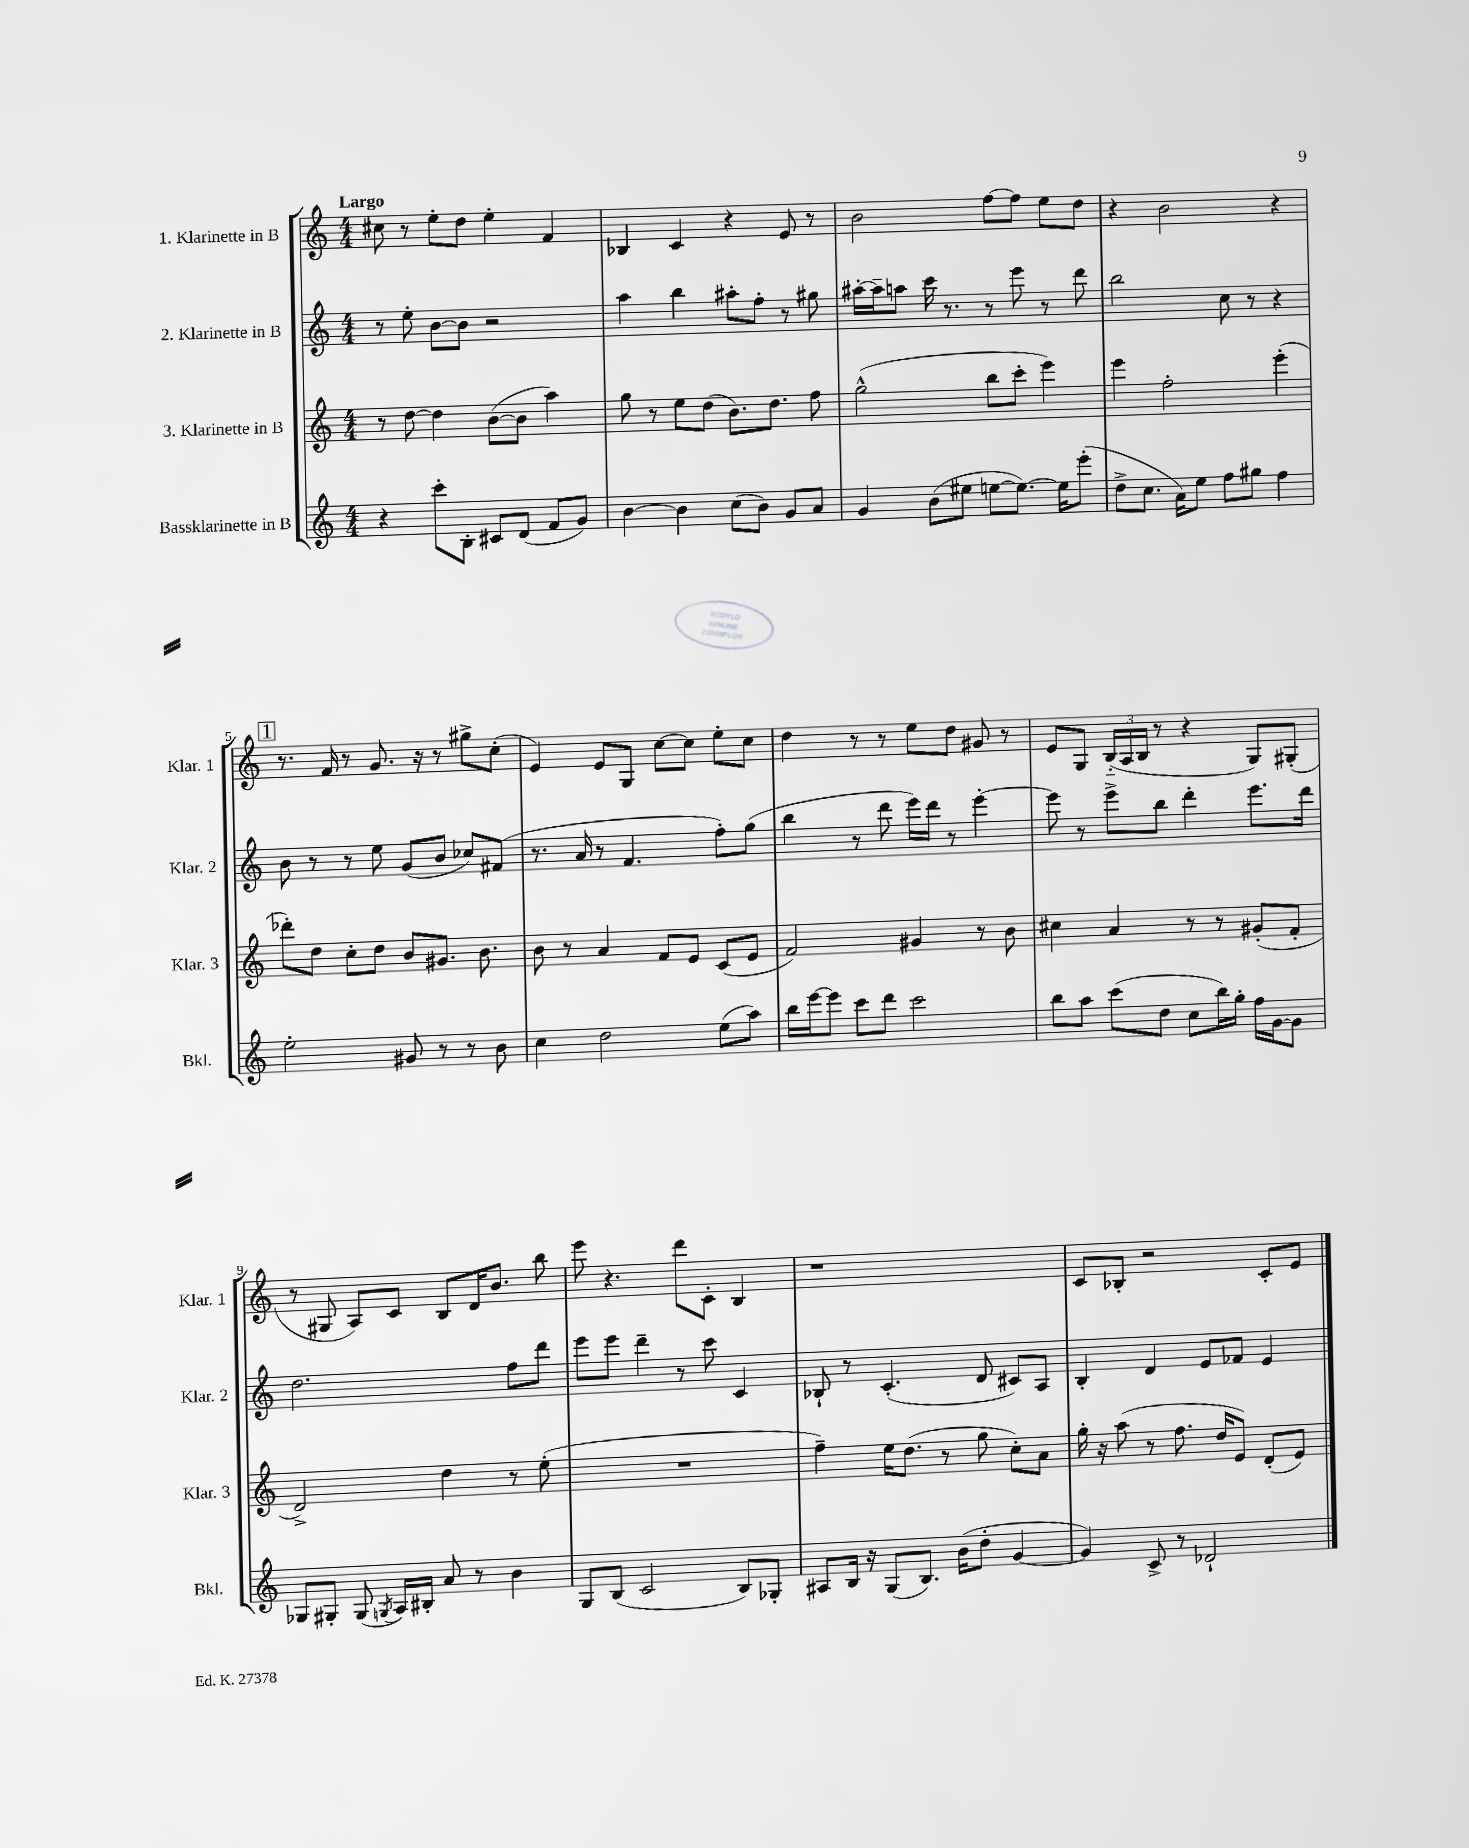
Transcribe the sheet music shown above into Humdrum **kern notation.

**kern	**kern	**kern	**kern
*part4	*part3	*part2	*part1
*staff4	*staff3	*staff2	*staff1
*I"Bassklarinette in B	*I"3. Klarinette in B	*I"2. Klarinette in B	*I"1. Klarinette in B
*I'Bkl.	*I'Klar. 3	*I'Klar. 2	*I'Klar. 1
*clefG2	*clefG2	*clefG2	*clefG2
*k[]	*k[]	*k[]	*k[]
*M4/4	*M4/4	*M4/4	*M4/4
=1	=1	=1	=1
!	!	!	!LO:TX:a:B:t=Largo
4r	8r	8r	8cc#X\
.	[8dd\	8ee'\	8r
8ccc'\L	4dd\]	[8b\L	8ee'\L
8B'\J	.	8b\J]	8dd\J
8c#X/L	([8b\L	2r	4ee'\
(8d/J	8b\J]	.	.
8f/L	4aa\)	.	4f/
8g/J)	.	.	.
=2	=2	=2	=2
[4b\	8gg\	4aa\	4B-X/
.	8r	.	.
4b\]	8ee\L	4bb\	4c/
.	(8dd\J	.	.
(8cc\L	8.b\L)	8aa#X'\L	4r
8b\J)	.	8ff'\J	.
.	8.dd\J	.	.
8g/L	.	8r	8e/
8a/J	8ff\	8gg#X\	8r
=3	=3	=3	=3
4g/	(2gg^^\	[16aa#X'\LL	2b\
.	.	16aa#~\J]	.
.	.	8aan\J	.
(8b\L	.	16ccc\	.
.	.	8.r	.
8ee#X\J	.	.	.
[8een\L	8bb\L	8r	[8ff\L
8.ee\J_)	8ccc'\J	8eee\	8ff\J]
.	4eee\)	8r	8ee\L
16ee\KL]	.	.	.
(8eee'\J	.	8ddd\	8dd\J
=4	=4	=4	=4
8dd^\L	4eee\	2bb\	4r
8.cc\J	.	.	.
.	2ff'\	.	2b\
16a\KL)	.	.	.
8ee\J	.	.	.
8ff\L	.	8cc\	.
8gg#X\J	.	8r	.
4ff\	(4eee'\	4r	4r
!!LO:LB:g=z
!!LO:REH:place=s1:t=1
=5	=5	=5	=5
2ee'\	8ddd-X'\L)	8b\	8.r
.	8dd\J	8r	.
.	.	.	16f/
.	8cc'\L	8r	8r
.	8dd\J	8ee\	8.g/
8g#X/	8b/L	(8g/L	.
.	.	.	16r
8r	8.g#X/J	8b/J	8r
8r	.	8cc-X/L)	8gg#X^\L
.	8.b\	.	.
8b\	.	(8f#X/J	(8cc'\J
=6	=6	=6	=6
4cc\	8b\	8.r	4e/)
.	8r	.	.
.	.	16a/	.
2dd\	4a/	8r	8e/L
.	.	4.f/	8G/J
.	8f/L	.	[8cc\L
.	8e/J	.	8cc\J]
(8ee\L	(8c/L	8ff'\L)	8ee'\L
8aa\J)	8e/J	(8gg\J	8cc\J
=7	=7	=7	=7
16bb\LL	2f/)	4bb\	4dd\
[16eee\J	.	.	.
8eee\J]	.	.	.
8ccc\L	.	8r	8r
8ddd\J	.	8ddd\	8r
2ccc\	4g#X/	16eee\LL)	8ee\L
.	.	16ddd\JJ	.
.	.	8r	8dd\J
.	8r	[4eee'\	8g#X/
.	8b\	.	8r
=8	=8	=8	=8
8bb\L	4cc#X\	8eee\]	8e/L
8aa\J	.	8r	8G/J
(8ccc\L	4a/	8eee^\L	(24B/LL
.	.	.	24A/
.	.	.	24B/JJ
8dd\J	.	8bb\J	8r
8cc\L	8r	4ddd'\	4r
16bb\L)	8r	.	.
16gg'\JJ	.	.	.
16ff\LL	(8g#X'/L	8.eee\L	8G/L)
[16g\J	.	.	.
8g\J]	8f'/J	.	(8G#X'/J
.	.	16ddd\Jk	.
!!LO:LB:g=z
=9	=9	=9	=9
8G-X/L	2d^/)	2.dd\	8r
8G#X'/J	.	.	8G#X/
(8G#/	.	.	8A/L)
8qGn/	.	.	.
16A/LL)	.	.	8c/J
16B#X'/JJ	.	.	.
8a/	4dd\	.	8B/L
8r	.	.	16d/K
.	.	.	8.b/J
4b\	8r	8ff\L	.
.	(8ee'\	8ddd\J	8bb\
=10	=10	=10	=10
8G/L	1r	8eee\L	8eee\
(8B/J	.	8eee\J	4.r
2c/	.	4ddd~\	.
.	.	8r	8ddd\L
.	.	8ccc\	8c'\J
8B/L)	.	4c/	4B/
8G-X'/J	.	.	.
=11	=11	=11	=11
8A#X/L	4ff~\)	8B-X`/	1r
16B/Jk	.	8r	.
16r	.	.	.
(8G/L	16ee\KL	(4.c'/	.
.	(8.dd\J	.	.
8.B/J)	.	.	.
.	8r	.	.
(16b\KL	.	.	.
8dd'\J	8gg\	8d/	.
[4g/	8cc'\L)	8c#X/L)	.
.	8a\J	8A/J	.
=12	=12	=12	=12
4g/])	16gg'\	4B'/	8c/L
.	16r	.	.
.	(8aa\	.	8B-X'/J
8c^/	8r	4d/	2r
8r	8.ff\	.	.
2d-X`/	.	8e/L	.
.	16dd/KL	.	.
.	8e/J)	8f-X/J	.
.	(8d'/L	4e/	8c'/L
.	8e/J)	.	8e/J
==	==	==	==
*-	*-	*-	*-
